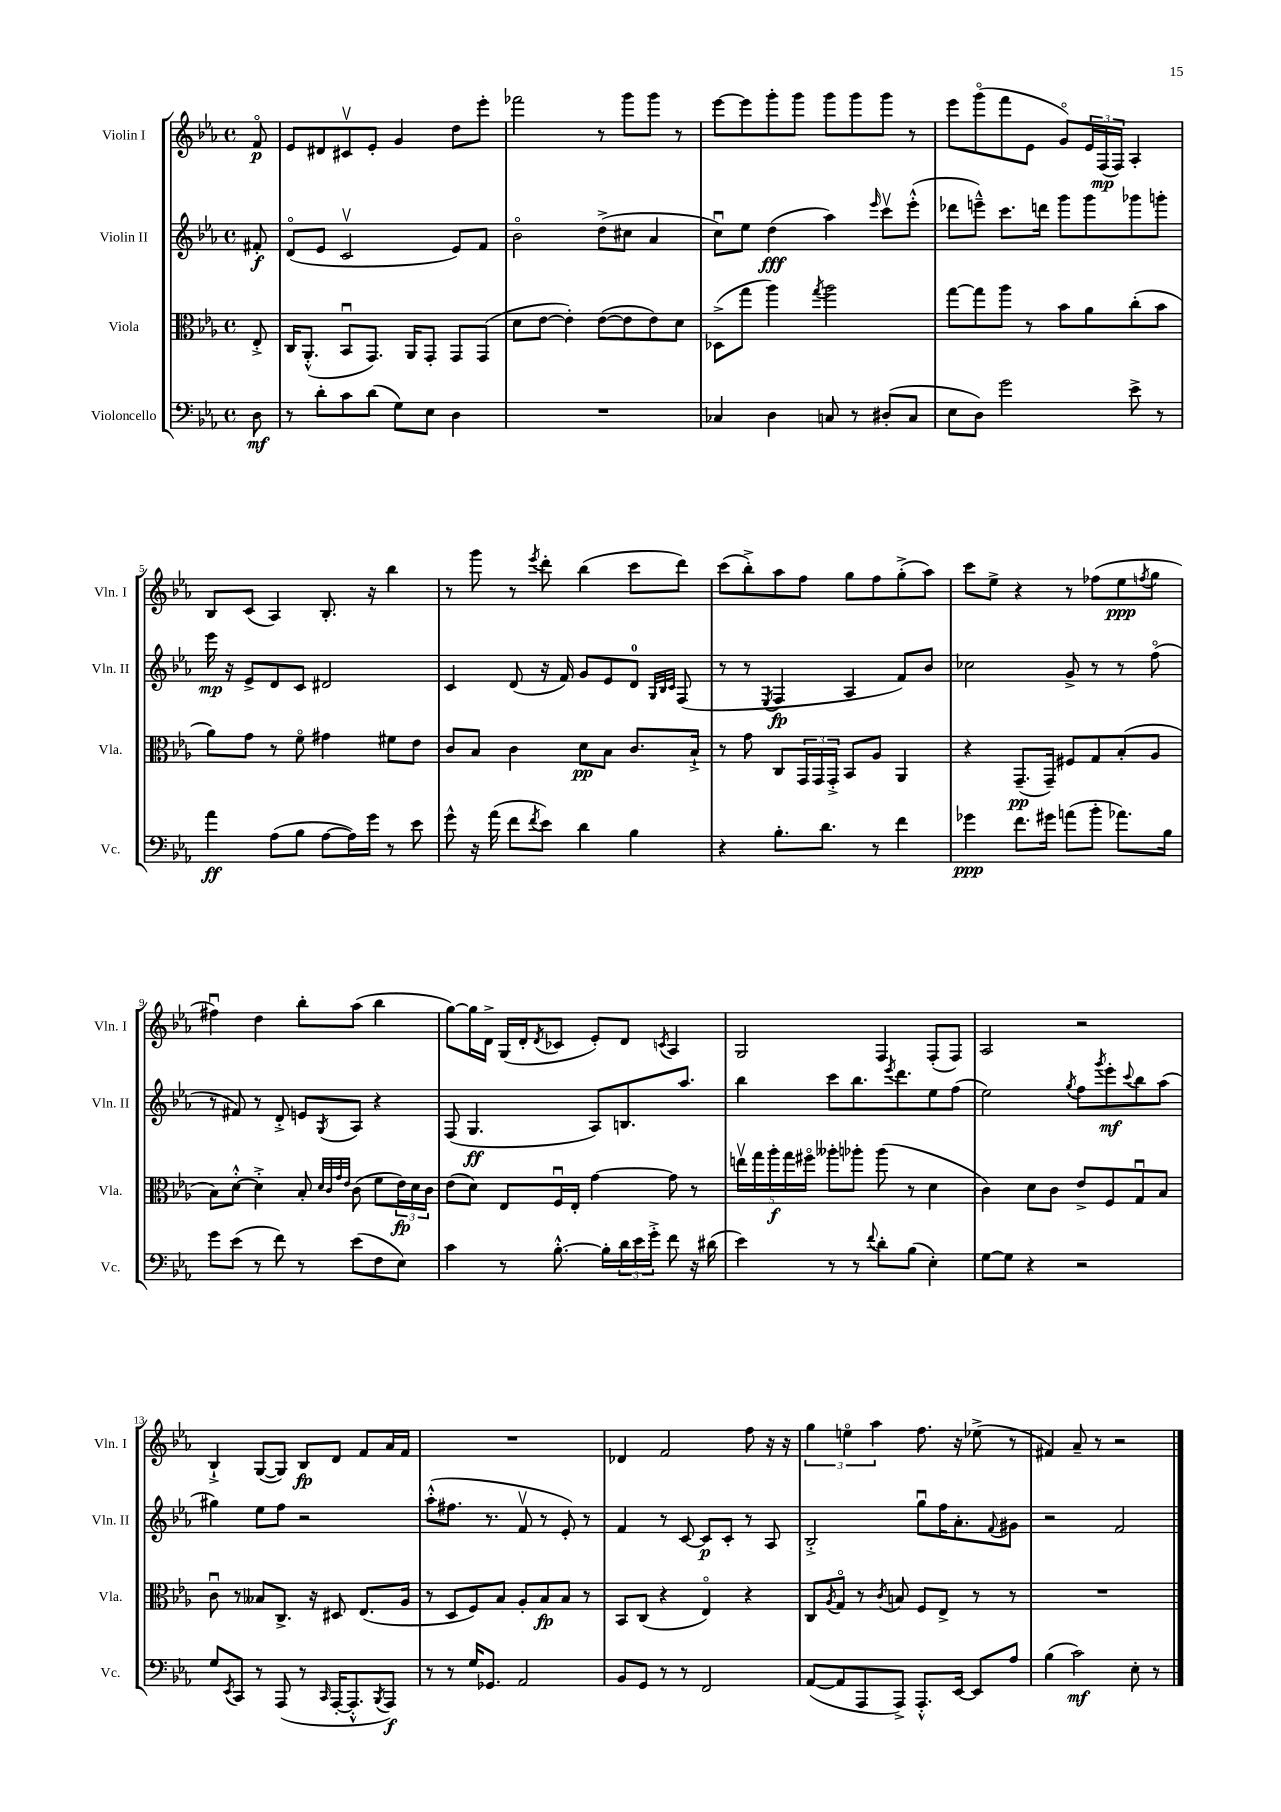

**kern	**dynam	**kern	**dynam	**kern	**dynam	**kern	**dynam
*part4	*part4	*part3	*part3	*part2	*part2	*part1	*part1
*staff4	*staff4	*staff3	*staff3	*staff2	*staff2	*staff1	*staff1
*I"Violoncello	*	*I"Viola	*	*I"Violin II	*	*I"Violin I	*
*I'Vc.	*	*I'Vla.	*	*I'Vln. II	*	*I'Vln. I	*
*clefF4	*	*clefC3	*	*clefG2	*	*clefG2	*
*k[b-e-a-]	*	*k[b-e-a-]	*	*k[b-e-a-]	*	*k[b-e-a-]	*
*M4/4	*	*M4/4	*	*M4/4	*	*M4/4	*
*met(c)	*	*met(c)	*	*met(c)	*	*met(c)	*
=	=	=	=	=	=	=	=
8D\	mf	8E-'^/	.	8f#X'/	f	8f/	p
=1	=1	=1	=1	=1	=1	=1	=1
8r	.	16C/KL	.	(8d/L	.	8e-/L	.
.	.	(8.AA-'^^/J	.	.	.	.	.
8d'\L	.	.	.	8e-/J	.	8d#X/	.
8c\	.	8BB-u/L	.	2cv/	.	8c#Xv/	.
(8d\J	.	8.GG/J)	.	.	.	8e-'/J	.
8G\L)	.	.	.	.	.	4g/	.
.	.	16AA-/KL	.	.	.	.	.
8E-\J	.	8GG'/J	.	.	.	.	.
4D\	.	8GG/L	.	8e-/L)	.	8dd\L	.
.	.	(8GG/J	.	8f/J	.	8eee-'\J	.
=2	=2	=2	=2	=2	=2	=2	=2
1r	.	8d\L	.	2b-\	.	2fff-X\	.
.	.	[8e-\J	.	.	.	.	.
.	.	4e-'\])	.	.	.	.	.
.	.	([8e-\L	.	(8dd^\L	.	8r	.
.	.	8e-\]	.	8cc#X\J	.	8ggg\L	.
.	.	8e-\)	.	4a-/	.	8ggg\J	.
.	.	8d\J	.	.	.	8r	.
=3	=3	=3	=3	=3	=3	=3	=3
4C-X/	.	(8D-X^\L	.	8ccu\L)	.	[8eee-\L	.
.	.	8gg\J	.	8ee-\J	.	8eee-\]	.
4D\	.	4aa-\)	.	(4dd\	fff	8ggg'\	.
.	.	.	.	.	.	8ggg\J	.
.	.	8qgg/	.	.	.	.	.
8Cn/	.	2aa-\	.	4aa-\)	.	8ggg\L	.
8r	.	.	.	.	.	8ggg\	.
.	.	.	.	16qqeee-/	.	.	.
(8D#X'/L	.	.	.	8cccv\L	.	8ggg\J	.
8C/J	.	.	.	(8eee-'^^\J	.	8r	.
=4	=4	=4	=4	=4	=4	=4	=4
8E-\L	.	[8gg\L	.	8ddd-X\L	.	8eee-\L	.
8D\J)	.	8gg\]	.	8eeen~^^\J)	.	(8ggg\	.
2g\	.	8aa-\J	.	8.ccc\L	.	8fff\	.
.	.	8r	.	.	.	8e-\J	.
.	.	.	.	16dddn\Jk	.	.	.
.	.	8b-\L	.	8ggg\L	.	8g/L)	.
.	.	8a-\	.	8ggg\	.	24e-/L	.
.	.	.	.	.	.	(24F/	mp
.	.	.	.	.	.	24F/JJ)	.
8e-^\	.	(8cc'\	.	8ggg-X\	.	4A-'/	.
8r	.	8b-\J	.	8gggn'\J	.	.	.
!!LO:LB:g=z
=5	=5	=5	=5	=5	=5	=5	=5
4a-\	ff	8a-\L)	.	16eee-\	mp	8B-/L	.
.	.	.	.	16r	.	.	.
.	.	8g\J	.	8e-^/L	.	(8c/J	.
(8A-\L	.	8r	.	8d/	.	4A-/)	.
8B-\J	.	8f\	.	8c/J	.	.	.
[8A-\L	.	4g#X\	.	2d#X/	.	8.B-'/	.
16A-\L])	.	.	.	.	.	.	.
16g\JJ	.	.	.	.	.	16r	.
8r	.	8f#X\L	.	.	.	4bb-\	.
8e-\	.	8e-\J	.	.	.	.	.
=6	=6	=6	=6	=6	=6	=6	=6
8g^^\	.	8c/L	.	4c/	.	8r	.
16r	.	8B-/J	.	.	.	8ggg\	.
(16a-\	.	.	.	.	.	.	.
8f\L	.	4c\	.	(8d/	.	8r	.
8qf/	.	.	.	.	.	8qeee-/	.
8e-\J)	.	.	.	16r	.	8ddd'\	.
.	.	.	.	16f/)	.	.	.
4d\	.	8d\L	pp	8g/L	.	(4bb-\	.
.	.	8B-\J	.	8e-/	.	.	.
4B-\	.	8.c/L	.	8d/J	.	8ccc\L	.
.	.	.	.	32qqG/LLL	.	.	.
.	.	.	.	32qqB-/	.	.	.
.	.	.	.	32qqc/JJJ	.	.	.
.	.	.	.	(8F/	.	8ddd\J)	.
.	.	16B-`^/Jk	.	.	.	.	.
=7	=7	=7	=7	=7	=7	=7	=7
4r	.	8r	.	8r	.	(8ccc\L	.
.	.	8g\	.	8r	.	8bb-'^\)	.
.	.	.	.	8qE-/	.	.	.
8.B-'\L	.	8C/L	.	4F/	fp	8aa-\	.
.	.	24GG/L	.	.	.	8ff\J	.
.	.	24GG/	.	.	.	.	.
8.d\J	.	.	.	.	.	.	.
.	.	24GG'^/JJ	.	.	.	.	.
.	.	8BB-/L	.	4A-/	.	8gg\L	.
8r	.	8A-/J	.	.	.	8ff\	.
4f\	.	4AA-/	.	8f/L)	.	(8gg'^\	.
.	.	.	.	8b-/J	.	8aa-\J)	.
=8	=8	=8	=8	=8	=8	=8	=8
4g-X\	ppp	4r	.	2cc-X\	.	8ccc\L	.
.	.	.	.	.	.	8ee-^\J	.
8.f\L	.	(8.GG~/L	pp	.	.	4r	.
16g#X\Jk	.	16GG~/Jk)	.	.	.	.	.
(8an\L	.	8F#X/L	.	8g^/	.	8r	.
8b-'\J	.	8G/	.	8r	.	(8ff-X\L	.
8.a-X\L)	.	(8B-'/	.	8r	.	8ee-\	ppp
.	.	.	.	.	.	8qffn/	.
.	.	8A-/J	.	(8ff\	.	8gg\J	.
16B-\Jk	.	.	.	.	.	.	.
!!LO:LB:g=z
=9	=9	=9	=9	=9	=9	=9	=9
8g\L	.	8B-\L)	.	8r	.	4ff#Xu\)	.
(8e-\J	.	[8d'^^\J	.	8f#X/)	.	.	.
8r	.	4d'^\]	.	8r	.	4dd\	.
8f\)	.	.	.	8d'^/	.	.	.
8r	.	8B-'/	.	8en/L	.	8bb-'\L	.
.	.	32qqd/LLL	.	.	.	.	.
.	.	32qqc/	.	.	.	.	.
.	.	32qqg/	.	.	.	.	.
.	.	32qqe-/JJJ	.	8qG/	.	.	.
(8e-\L	.	(8c\	.	8A-/J	.	(8aa-\J	.
8F\	.	8f\L	.	4r	.	4bb-\	.
8E-\J)	.	24e-\L)	fp	.	.	.	.
.	.	24d\	.	.	.	.	.
.	.	24c\JJ	.	.	.	.	.
=10	=10	=10	=10	=10	=10	=10	=10
4c\	.	(8e-\L	.	(8F/	.	[8gg\L)	.
.	.	8d\J)	.	4.G/	ff	16gg\L]	.
.	.	.	.	.	.	16d^\JJ	.
8r	.	8E-/L	.	.	.	(16G/LL	.
.	.	.	.	.	.	16d'/J	.
.	.	.	.	.	.	8qd/	.
[8.B-'^^\	.	16Fu/L	.	.	.	8c-X/J	.
.	.	16E-'/JJ	.	.	.	.	.
.	.	[4g\	.	8A-/L)	.	8e-'/L)	.
16B-'\LL]	.	.	.	.	.	.	.
24d\	.	.	.	8.Bn/	.	8d/J	.
24e-\	.	.	.	.	.	.	.
24g'^\JJ	.	.	.	.	.	.	.
.	.	.	.	.	.	8qcn/	.
8f\	.	8g\]	.	.	.	4A-/	.
.	.	.	.	8.aa-/J	.	.	.
16r	.	8r	.	.	.	.	.
(16d#X\	.	.	.	.	.	.	.
=11	=11	=11	=11	=11	=11	=11	=11
4e-\)	.	20eenv\LL	.	4bb-\	.	2G/	.
.	.	20gg\	.	.	.	.	.
.	.	20aa-'\	f	.	.	.	.
.	.	20gg\	.	.	.	.	.
.	.	20ff#X\JJ	.	.	.	.	.
8r	.	8aa--X'\L	.	8ccc\L	.	.	.
8r	.	8aa-X'\J	.	8.bb-\	.	.	.
8qqf/	.	.	.	.	.	.	.
8d'\L	.	(8aa-\	.	.	.	4F/	.
.	.	.	.	8qeee-/	.	.	.
.	.	.	.	8.ddd\	.	.	.
(8B-\J	.	8r	.	.	.	.	.
4E-'\)	.	4d\	.	8ee-\	.	(8F'/L	.
.	.	.	.	(8ff\J	.	8F/J)	.
=12	=12	=12	=12	=12	=12	=12	=12
[8G\L	.	4c\)	.	2ee-\)	.	2A-/	.
8G\J]	.	.	.	.	.	.	.
4r	.	8d\L	.	.	.	.	.
.	.	8c\J	.	.	.	.	.
.	.	.	.	8qgg/	.	.	.
2r	.	8e-^/L	.	8ff\L	.	2r	.
.	.	.	.	8qggg/	.	.	.
.	.	8F/	.	8eee-'\	mf	.	.
.	.	.	.	8qqccc/	.	.	.
.	.	8Gu/	.	8bb-\	.	.	.
.	.	8B-/J	.	(8aa-\J	.	.	.
!!LO:LB:g=z
=13	=13	=13	=13	=13	=13	=13	=13
8G/L	.	8cu\	.	4gg#X\)	.	4B-`^/	.
8qEE-/	.	.	.	.	.	.	.
8CC/J	.	8r	.	.	.	.	.
8r	.	8B--X/L	.	8ee-\L	.	([8G/L	.
(8AAA-/	.	8.C^/J	.	8ff\J	.	8G/J])	.
8r	.	.	.	2r	.	8B-/L	fp
.	.	16r	.	.	.	.	.
16qqCC/	.	.	.	.	.	.	.
[16AAA-'/KL	.	8D#X/	.	.	.	8d/J	.
8.AAA-'^^/]	.	.	.	.	.	.	.
.	.	(8.E-/L	.	.	.	8f/L	.
8qBBB-/	.	.	.	.	.	.	.
8AAA-/J)	f	.	.	.	.	16a-/L	.
.	.	16A-/Jk	.	.	.	16f/JJ	.
=14	=14	=14	=14	=14	=14	=14	=14
8r	.	8r	.	(8aa-'^^\L	.	1r	.
8r	.	8D/L	.	8.ff#X\J	.	.	.
16G/KL	.	8F/)	.	.	.	.	.
8.GG-X/J	.	.	.	8.r	.	.	.
.	.	8B-/J	.	.	.	.	.
2AA-/	.	8A-'/L	.	8fv/	.	.	.
.	.	8B-/	fp	8r	.	.	.
.	.	8B-/J	.	8e-'/)	.	.	.
.	.	8r	.	8r	.	.	.
=15	=15	=15	=15	=15	=15	=15	=15
8BB-/L	.	8BB-/L	.	4f/	.	4d-X/	.
8GG/J	.	(8C/J	.	.	.	.	.
8r	.	4r	.	8r	.	2f/	.
8r	.	.	.	[8c/	.	.	.
2FF/	.	4E-/)	.	8c/L]	p	.	.
.	.	.	.	8c'/J	.	.	.
.	.	4r	.	8r	.	8ff\	.
.	.	.	.	8A-/	.	16r	.
.	.	.	.	.	.	16r	.
=16	=16	=16	=16	=16	=16	=16	=16
([8AA-/L	.	8C/L	.	2B-'^/	.	6gg\	.
.	.	8qA-/	.	.	.	.	.
8AA-/]	.	8G/J	.	.	.	.	.
.	.	.	.	.	.	6een\	.
8AAA-/	.	8r	.	.	.	.	.
.	.	.	.	.	.	6aa-\	.
.	.	8qc/	.	.	.	.	.
8AAA-^/J)	.	8Bn/	.	.	.	.	.
8.AAA-'^^/L	.	8F/L	.	8ggu\L	.	8.ff\	.
.	.	8E-^/J	.	16ff\K	.	.	.
[16EE-/Jk	.	.	.	8.a-'\	.	16r	.
8EE-/L]	.	8r	.	.	.	(8ee-X^\	.
.	.	.	.	8qqf/	.	.	.
8A-/J	.	8r	.	8g#X\J	.	8r	.
=17	=17	=17	=17	=17	=17	=17	=17
(4B-\	.	1r	.	2r	.	4f#X/)	.
2c\)	mf	.	.	.	.	8a-~/	.
.	.	.	.	.	.	8r	.
.	.	.	.	2f/	.	2r	.
8E-'\	.	.	.	.	.	.	.
8r	.	.	.	.	.	.	.
==	==	==	==	==	==	==	==
*-	*-	*-	*-	*-	*-	*-	*-
